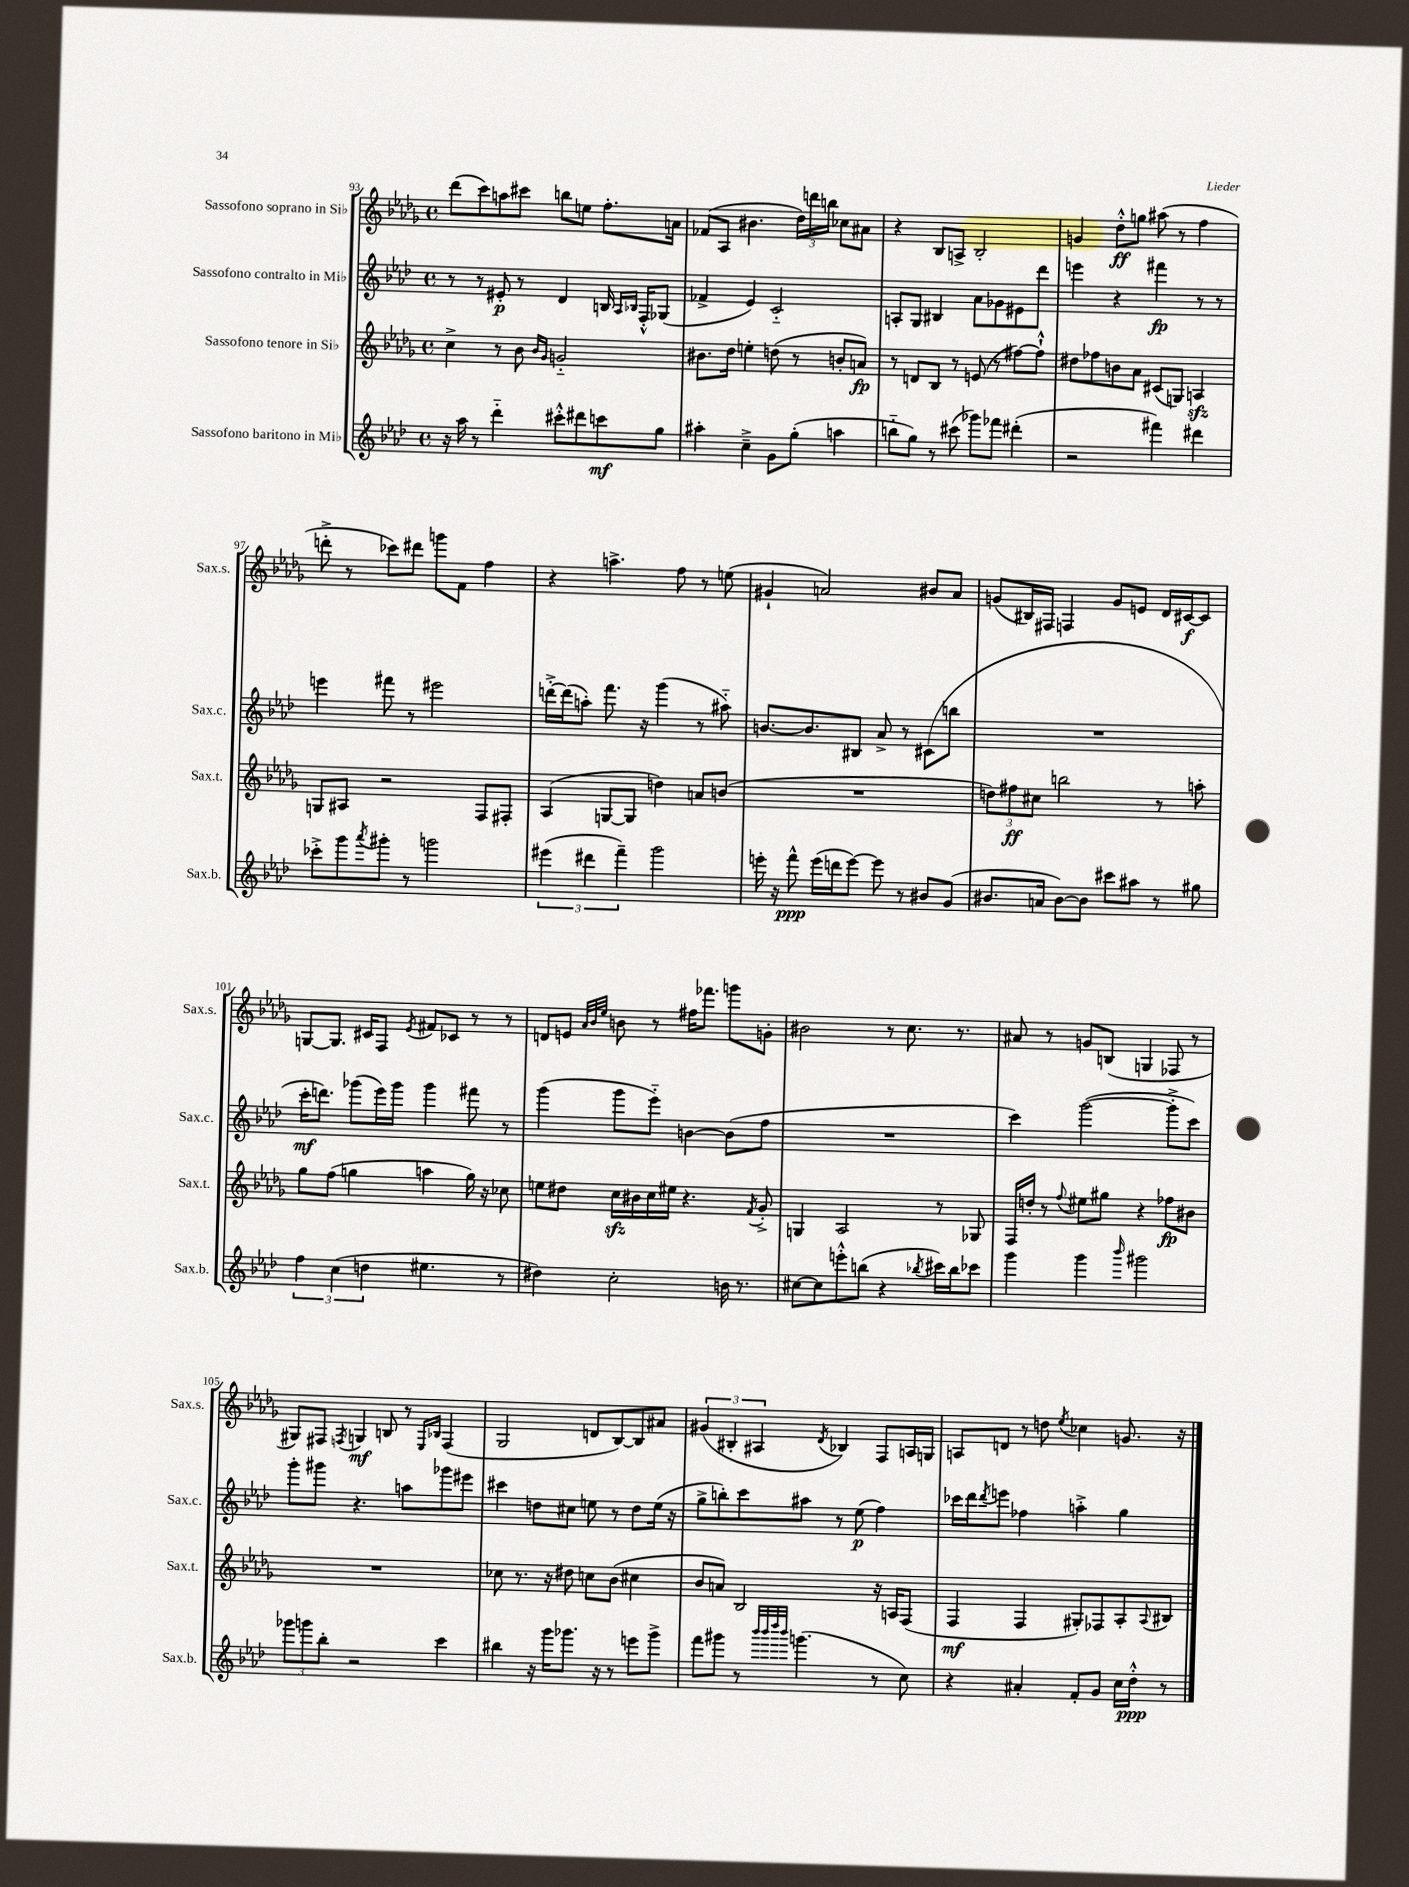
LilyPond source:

<<
\new StaffGroup <<
\new Staff = "s0" \with { instrumentName = "Sassofono soprano in Sib" shortInstrumentName = "Sax.s." } {
    \clef treble \key des \major \defaultTimeSignature \time 4/4
    des'''8( c'''8) a''8 cis'''8 b''8 e''8 f''8.-. a'16 |
    fes'8( aes8 bis'4. \tuplet 3/2 { des''16) d'''16 b''16 } ces''8 ais'8 |
    r4 bes8 a8-> bes2-. |
    g'4 des''8-.-^\ff g''8 ais''8( r8 f''4 |
    d'''8-.-> r8 ces'''8) dis'''8 g'''8 f'8 f''4 |
    r4 a''4.-> f''8 r8 e''8( |
    gis'4-! a'2) bis'8 a'8 |
    g'8( bis16) fis16 f4 g'8 e'8 des'16 cis'16~\f cis'8 |
    g8~ g8. cis'16 f8 \acciaccatura { ees'8 } fis'8 ces'8 r8 r8 |
    d'8 e'8 \grace { aes'32 bes'32 ees''32 } b'8 r8 fis''16 fes'''8. g'''8 g'8-. |
    bis'2 r8 c''8. r8. |
    ais'8 r8 g'8 b8( g4 fes8 r8 |
    gis8) fis8 \acciaccatura { f8 } g4\mf b8 r8 \grace { ees16 bes16 } f4( |
    ges2 d'8 bes8~) bes8 ais'8 |
    \tuplet 3/2 { gis'4( bis4-. ais4 } \acciaccatura { des'8 } bes4) f8 a16 g16 |
    a8 d'8 r8 d''8 \acciaccatura { ees''8 } ces''4 g'8. r16 \bar "|." |
}
\new Staff = "s1" \with { instrumentName = "Sassofono contralto in Mib" shortInstrumentName = "Sax.c." } {
    \clef treble \key aes \major \defaultTimeSignature \time 4/4
    r8 r8 eis'8-.\p r8 des'4 b16 \grace { aes16 bes16 } f16-.-^ ges8( |
    fes'4-> ees'4) c'2-_ |
    a8-. g8 bis4 aes'8 ges'8 eis'8 des'''8 |
    e'''4 r4 fis'''4\fp r8 r8 |
    e'''4 fis'''8 r8 eis'''2 |
    d'''16~-.-> d'''16( a''8-.) f'''8. r16 g'''4( r8 ais''8-_) |
    b'8.~ b'8. bis8 aes'8-> r8 cis'8( b''8 |
    R1 |
    c'''16-.\mf d'''8.) ges'''8( ees'''16) ges'''16 ges'''4 fis'''8 r8 |
    g'''4( g'''8 ees'''8-_) b'4~ b'8( f''8 |
    R1 |
    c'''4) g'''2~( g'''8-.-> c'''8) |
    g'''8-. gis'''8 r4. a''8 ges'''8 eis'''8 |
    cis'''4 d''8 cis''8 e''8 r8 d''8 e''16( r16 |
    g''8-> b''8-.) c'''8 ais''8 r8 ees''8\p( f''4) |
    ces'''16 des'''16 \acciaccatura { des'''8 } e'''8 fes''4 a''4-.-> g''4 \bar "|." |
}
\new Staff = "s2" \with { instrumentName = "Sassofono tenore in Sib" shortInstrumentName = "Sax.t." } {
    \clef treble \key des \major \defaultTimeSignature \time 4/4
    c''4-> r8 bes'8 \grace { bes'16 ges'16 } g'2-_ |
    bis'8. des''16 e''4-. d''8( r8 b'8-. a'8\fp) |
    r8 d'8 bes8 r8 e'8( r8 fis''8~) fis''8-!-^ |
    dis''8 fes''8 b'8 aes'8 cis'8( g8) a4\sfz |
    g8 ais8 r2 f8 fis8-. |
    aes4( g8~ g8 d''4) a'8 b'8( |
    R1 |
    \tuplet 3/2 { d''8) fis''8\ff cis''8 } b''2 r8 a''8-. |
    ges''8 f''8( g''4 a''4 g''16) r16 ces''8 |
    e''8 dis''8 c''16\sfz bis'16 c''16 eis''16 r4. \acciaccatura { f'8 } ges'8-.-> |
    g4 aes2 r8 ges8 |
    f16 d''16-. r8 \appoggiatura { f''8 } eis''8 gis''8 r4 fes''8\fp bis'8 |
    R1 |
    ces''8 r8. r16 dis''8 c''8 bes'8( cis''4 |
    bes'8 a'8) bes2 r16 a16 f8( |
    f4\mf f4 gis8-.) fes8 aes8-. \appoggiatura { aes8 } bis8 \bar "|." |
}
\new Staff = "s3" \with { instrumentName = "Sassofono baritono in Mib" shortInstrumentName = "Sax.b." } {
    \clef treble \key aes \major \defaultTimeSignature \time 4/4
    r16 aes''16 r8 des'''4-_ cis'''8-.-^ dis'''8 c'''8\mf g''8 |
    ais''4-. c''4---> g'8 g''8-.( a''4 |
    b''8-_ g''8) r8 cis'''8( ges'''8) fes'''8 dis'''4-.( |
    r2 fis'''4) dis'''4 |
    ces'''8-.-> g'''8 \acciaccatura { aes'''8 } gis'''8-. r8 g'''2 |
    \tuplet 3/2 { eis'''4( dis'''4 f'''4--) } g'''2 |
    e'''16-. r16 f'''8-^\ppp e'''16( d'''16 e'''8~) e'''8 r8 bis'8 g'8( |
    bis'8. a'16 bis'8~) bis'8 cis'''8 ais''8 r8 gis''8 |
    \tuplet 3/2 { f''4 c''4( d''4 } eis''4. r8 |
    dis''4) c''2-. b'16 r8. |
    cis''8~ cis''8 e'''8-.-^ b''8( r4 \acciaccatura { bes''8 } cis'''16) bes''16 ces'''8 |
    g'''4 g'''4 \grace { bes'''16 } gis'''2 |
    \tuplet 3/2 { ges'''8 g'''8 bes''8-. } r2 c'''4 |
    bis''4 r16 g'''16 ges'''8. r16 r8 e'''8 ges'''8-> |
    f'''8 gis'''8 r8 \grace { bes'''32 bes'''32 des''''32 bes'''32 } g'''4.( r8 c''8) |
    r4 ais'4-. f'8-. g'8 c''16 des''16-.-^\ppp r8 \bar "|." |
}
>>
>>
\layout { \context { \Score currentBarNumber = #93 } }
